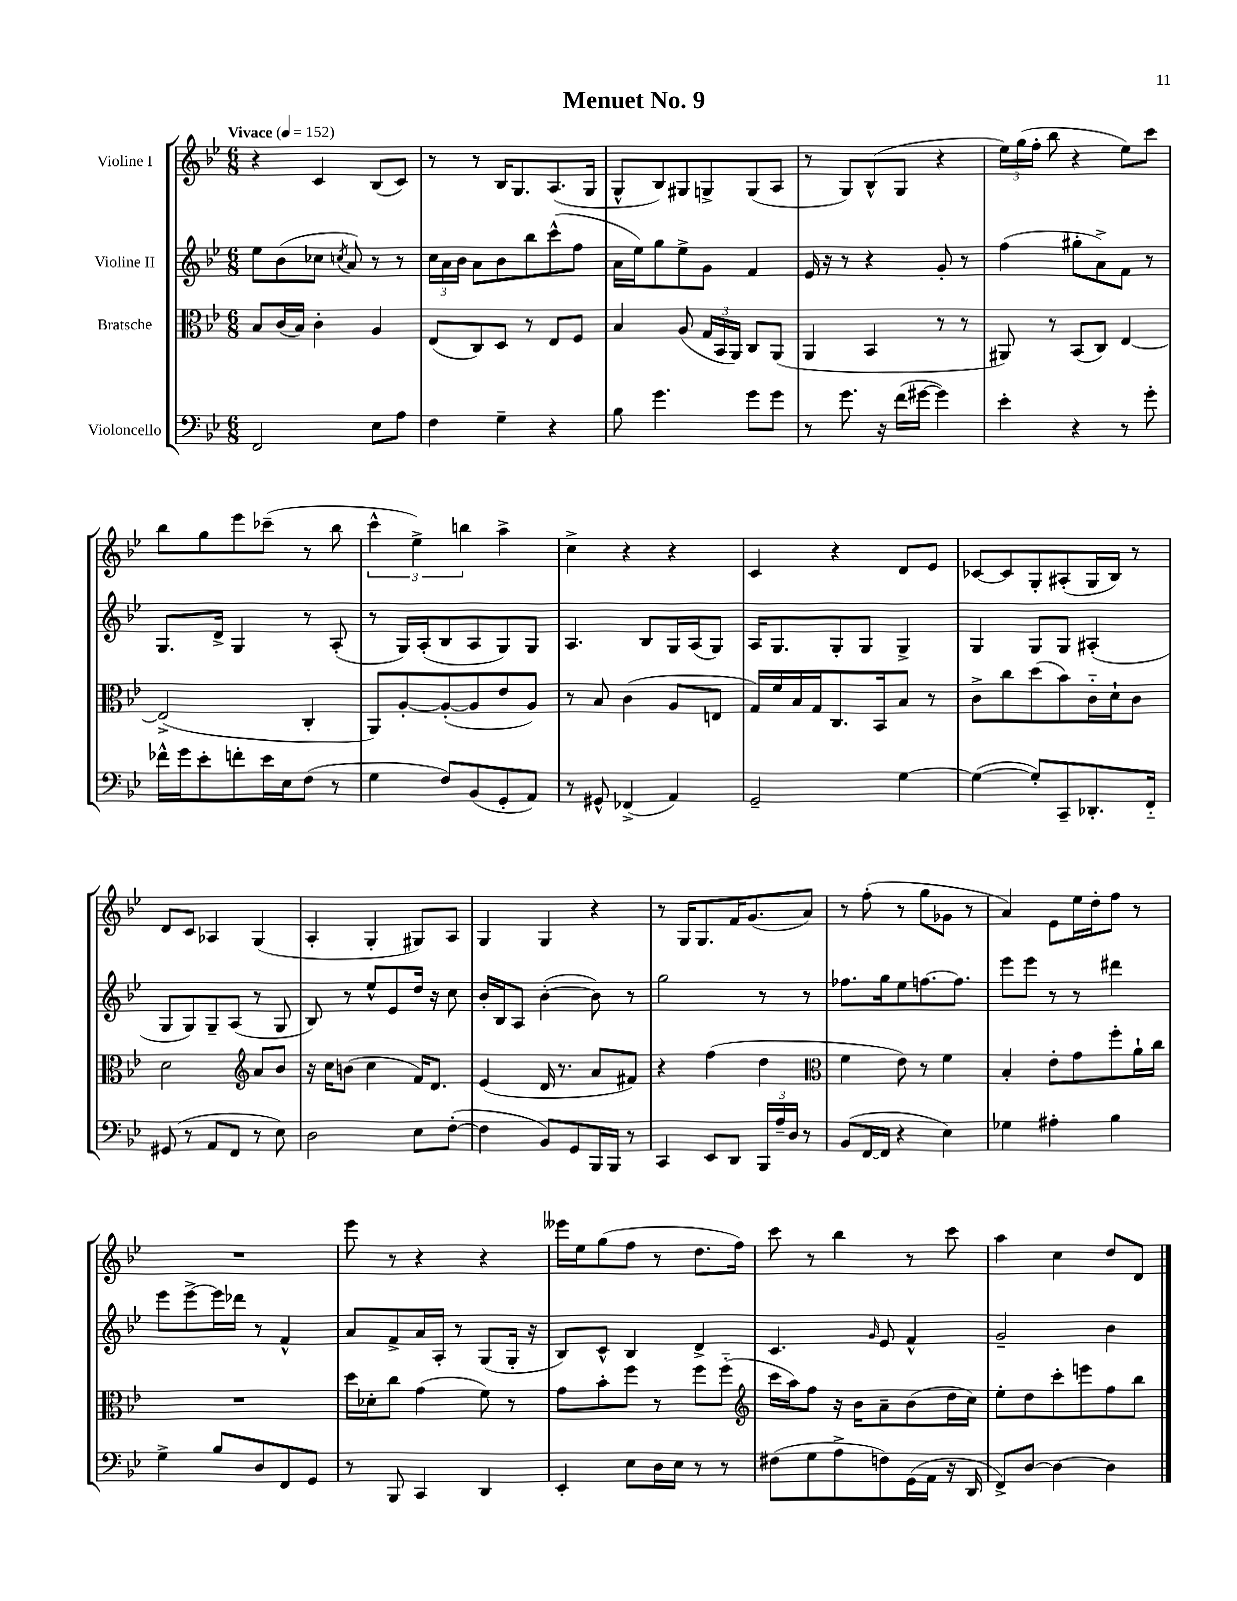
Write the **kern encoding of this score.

**kern	**kern	**kern	**kern
*staff4	*staff3	*staff2	*staff1
*clefF4	*clefC3	*clefG2	*clefG2
*k[b-e-]	*k[b-e-]	*k[b-e-]	*k[b-e-]
*M6/8	*M6/8	*M6/8	*M6/8
*MM152	*MM152	*MM152	*MM152
2FF	8B-	8ee-	4r
.	(16c	(8b-	.
.	16B-)	.	.
.	4c'	8cc-	4c
.	.	8qcc	.
.	.	8a)	.
8E-	4A	8r	(8B-
8A	.	8r	8c)
=	=	=	=
4F	(8E-	24cc	8r
.	.	24a	.
.	.	24b-	.
.	8C)	8a	8r
4G~	8D	8b-	16B-
.	.	.	8.G
.	8r	8bb-	.
4r	8E-	(8ccc^^	(8.A
.	8F	8ff	.
.	.	.	16G
=	=	=	=
8B-	4B-	16a	8G^^
.	.	16ee-)	.
4.g	.	8gg	8B-)
.	(8A	8ee-^	8G#
.	24G	8g	8G^
.	24BB-	.	.
.	24AA)	.	.
8g	8C	4f	(8G
8g	(8AA	.	8A
=	=	=	=
8r	4AA	16e-	8r
.	.	16r	.
8.g	.	8r	8G)
.	4BB-	4r	(8B-^^
16r	.	.	.
(16f	.	.	8G
[16g#	.	.	.
4g#])	8r	8g'	4r
.	8r	8r	.
=	=	=	=
4e-'	8AA#)	(4ff	24ee-)
.	.	.	(24gg
.	.	.	24ff'
.	8r	.	8bb-
4r	(8BB-	8gg#'	4r
.	8C)	8a^)	.
8r	[4E-	8f	8ee-)
8g'	.	8r	8ccc
=	=	=	=
16f-^^	(2E-^]	8.G	8bb-
16g	.	.	.
8e-'	.	.	8gg
.	.	16d^	.
8f'	.	4G	8eee-
16e-	.	.	(8ccc-~
16E-	.	.	.
(8F	4C'	8r	8r
8r	.	(8A'	8bb-
=	=	=	=
4G	8AA)	8r	6ccc^^
.	[8A'	16G)	.
.	.	.	6ee-^)
.	.	(16A'	.
8F)	(8A'_	8B-	.
.	.	.	6bb
(8BB-	8A]	8A	.
8GG'	8e-	8G)	4aa^
8AA)	8A)	8G	.
=	=	=	=
8r	8r	4.A	4cc^
8GG#^^	8B-	.	.
(4FF-^	(4c	.	4r
.	.	8B-	.
4AA)	8A	16G	4r
.	.	(16A	.
.	8E	8G)	.
=	=	=	=
2GG~	16G)	16A	4c
.	16f	8.G	.
.	16B-	.	.
.	16G	.	.
.	8.C	8G'	4r
.	.	8G	.
.	16BB-	.	.
[4G	8B-	4G^	8d
.	8r	.	8e-
=	=	=	=
(4G_	8c^	4G	[8c-
.	8cc	.	8c-]
8G'])	(8dd	8G	8G'
8CC~	8b-)	8G	(8A#'
8.DD-'	16c'~	(4A#'	16G
.	16d`	.	16B-)
.	8c	.	8r
16FF'~	.	.	.
=	=	=	=
(8GG#	2d	8G	8d
8r	.	8G)	8c
8AA	.	8G~	4A-
8FF	.	(8A	.
*	*clefG2	*	*
8r	8a	8r	(4G
8E-)	8b-	8G	.
=	=	=	=
2D	16r	8B-)	4A'
.	16cc	.	.
.	(8b	8r	.
.	4cc	8ee-^^	4G'
.	.	8e-	.
8E-	16f)	16dd	8G#)
.	8.d	16r	.
([8F'	.	8cc	8A
=	=	=	=
4F]	(4e-	16b-'	4G
.	.	16B-	.
.	.	8A	.
8BB-)	16d	([4b-'	4G
.	8.r	.	.
8GG	.	.	.
16BBB-	8a	8b-])	4r
16BBB-	.	.	.
8r	8f#)	8r	.
=	=	=	=
4CC	4r	2gg	8r
.	.	.	16G
.	.	.	8.G
8EE-	(4ff	.	.
8DD	.	.	16f
.	.	.	(8.g
24BBB-	4dd	8r	.
24A~	.	.	.
24D	.	.	.
8r	.	8r	8a)
=	=	=	=
*	*clefC3	*	*
(8BB-	4f	8.ff-	8r
[16FF	.	.	(8ff'
16FF]	.	16gg	.
4r	8e-)	8ee-	8r
.	8r	[8.ff	8gg
4E-)	4f	.	8g-
.	.	8.ff]	.
.	.	.	8r
=	=	=	=
4G-	4B-'	8eee-	4a)
.	.	8eee-	.
4A#'	8e-'	8r	8e-
.	8g	8r	16ee-
.	.	.	16dd'
4B-	8ff'	4ddd#	8ff
.	16a`	.	8r
.	16cc	.	.
=	=	=	=
4G^	2.r	8eee-	2.r
.	.	[8eee-^	.
8B-	.	16eee-]	.
.	.	16ddd-	.
8D	.	8r	.
8FF	.	4f^^	.
8GG	.	.	.
=	=	=	=
8r	16dd	8a	8eee-
.	16d-'	.	.
8BBB-	8cc	8f^	8r
4CC	(4g	16a	4r
.	.	16A'	.
.	.	8r	.
4DD	8f)	(8G	4r
.	8r	16G'	.
.	.	16r	.
=	=	=	=
4EE-'	8g	8B-)	16eee--
.	.	.	16ee-
.	8b-'	8c^^	(8gg
8E-	8ff	4B-	8ff
16D	8r	.	8r
16E-	.	.	.
8r	8ff	4d^	8.dd
8r	(8ff'~	.	.
.	.	.	16ff)
=	=	=	=
*	*clefG2	*	*
(8F#	16ccc	4.c	8ccc
.	16aa)	.	.
8G	8ff	.	8r
8A^	16r	.	4bb-
.	16b-	.	.
.	.	16qqg	.
8F)	8a~	8e-	.
(16GG	(8b-	4f^^	8r
16AA	.	.	.
16r	16dd	.	8ccc
16DD	16cc)	.	.
=	=	=	=
8FF^)	8ee-'	2g~	4aa
[8D	8dd	.	.
4D_	8ccc'	.	4cc
.	8eee	.	.
4D]	8ff	4b-	8dd
.	8bb-	.	8d
==	==	==	==
*-	*-	*-	*-
